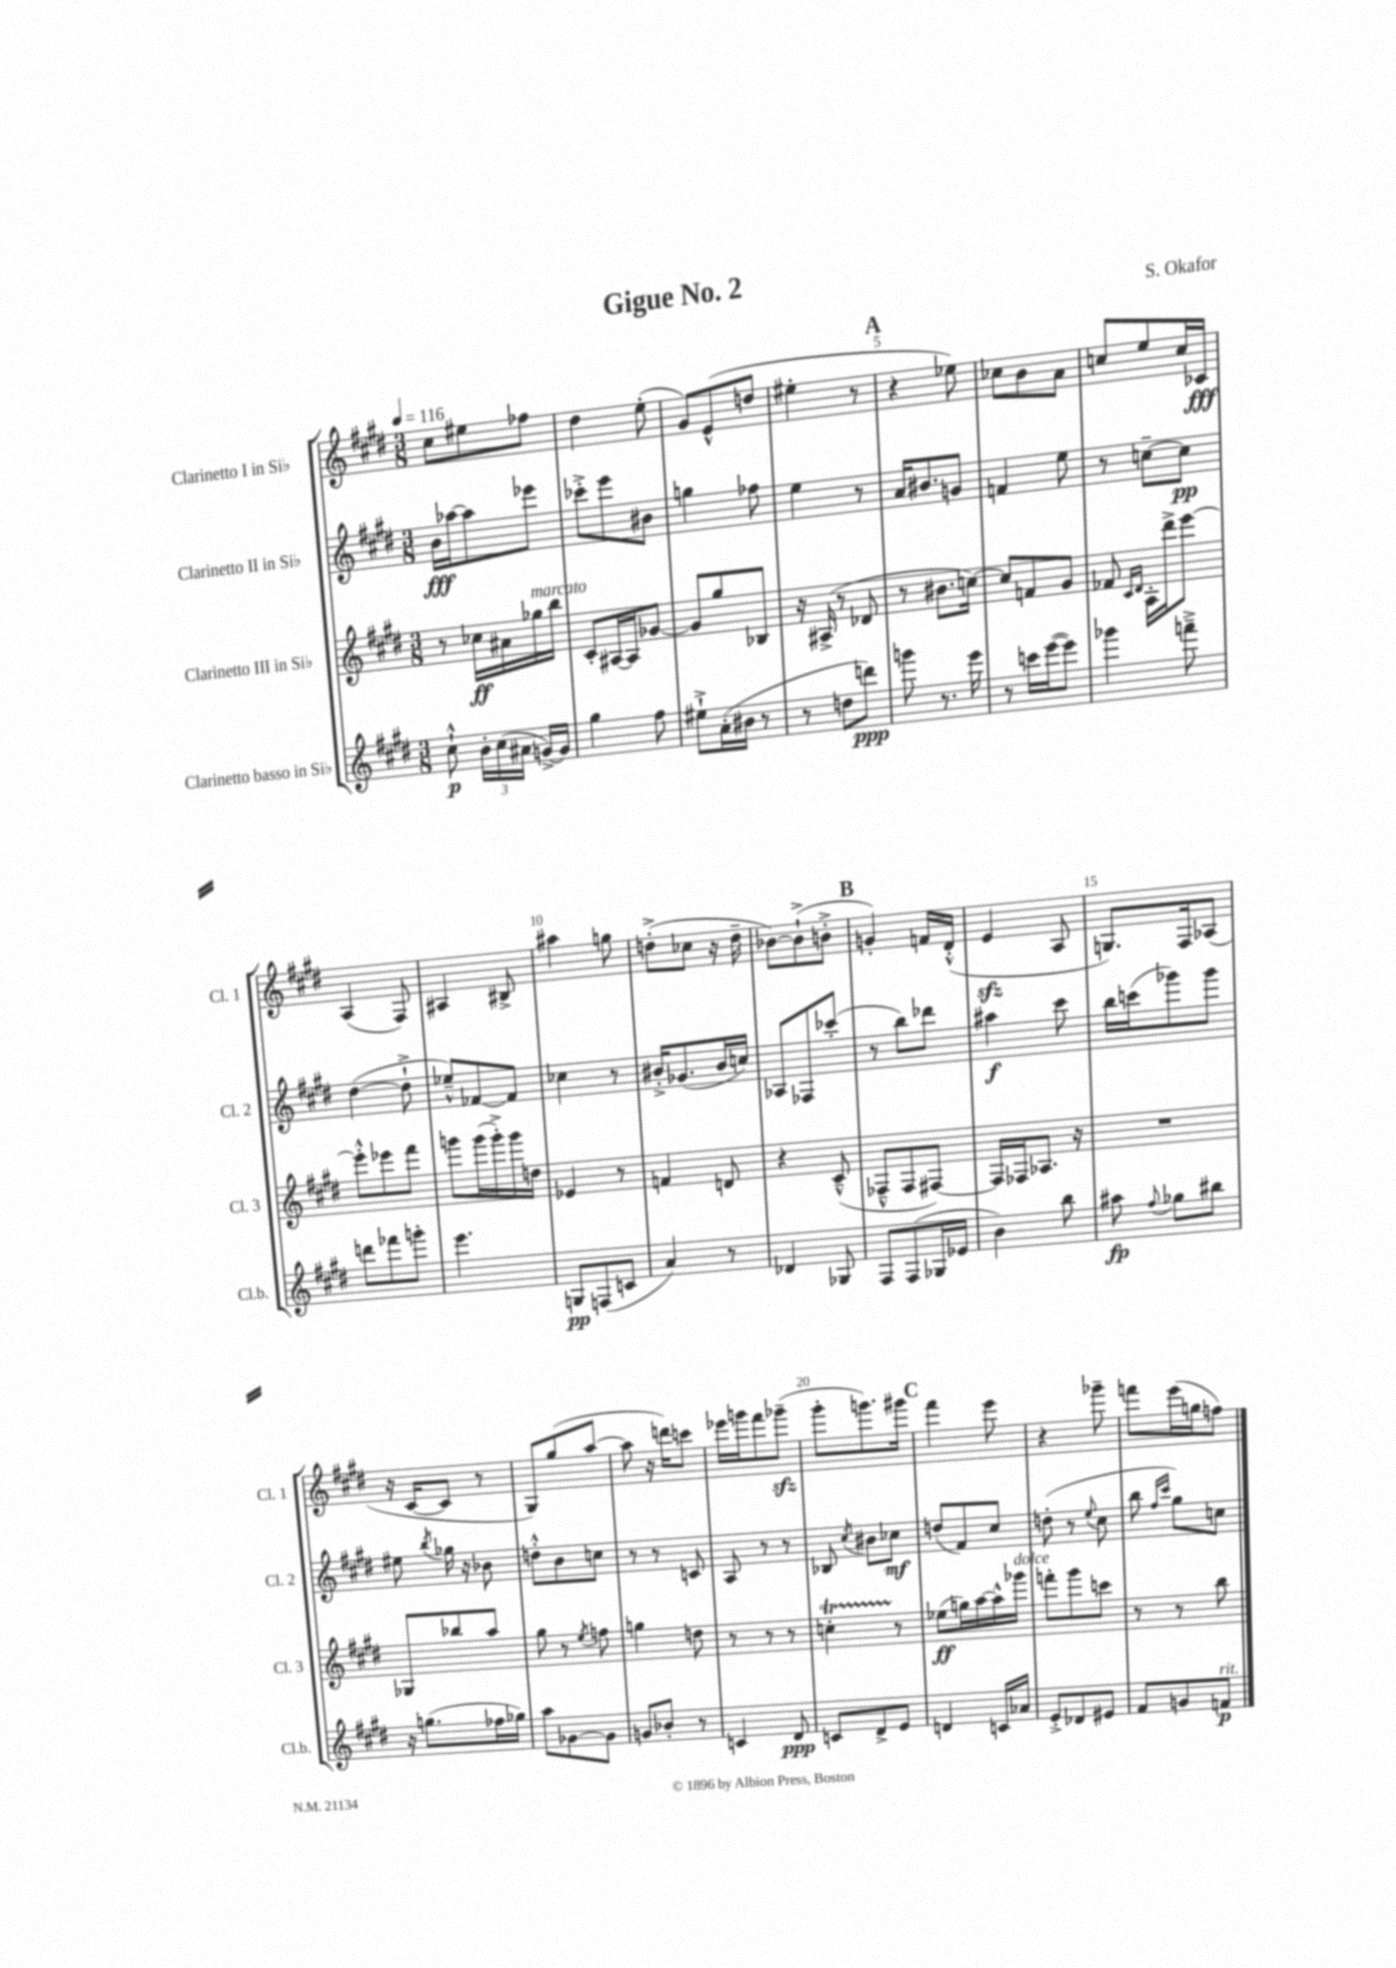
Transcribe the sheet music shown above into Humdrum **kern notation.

**kern	**kern	**kern	**kern
*staff4	*staff3	*staff2	*staff1
*clefG2	*clefG2	*clefG2	*clefG2
*k[f#c#g#d#]	*k[f#c#g#d#]	*k[f#c#g#d#]	*k[f#c#g#d#]
*M3/8	*M3/8	*M3/8	*M3/8
*MM116	*MM116	*MM116	*MM116
8cc#`^^\	8r	16b\LL	8cc#\L
.	.	[16aa-\J	.
24b'\LL	16cc-\LL	8aa-\]	8ee#\
(24cc#\	.	.	.
.	16a#\	.	.
24a#\JJ	.	.	.
[16g^/LL)	16gg-\	8eee-\J	8ff-\J
16g/]JJ	16bb\JJ	.	.
=	=	=	=
4gg#\	8c#'/L	8ccc-'^\L	4dd#\
.	[16A#/L	8eee\	.
.	16A#/]J	.	.
8ff#\	[8g-/J	8b#\J	(8ee'\
=	=	=	=
8ee#`^\L	8g-/]L	4gg\	8g#/L)
(16a'\L	8gg#/	.	(8e^^/
16b#\JJ	.	.	.
8r	8B-/J	8ff-\	8dd/J
=	=	=	=
8r	16r	4ee\	4ee#'\
.	(16A#^/	.	.
8dd\L	8r	.	.
8ddd\J)	8d-/	8r	8r
=	=	=	=
8ggg\	8r	16a/LK	4r
.	.	8.b#/	.
8.r	8.b#\L	.	.
.	.	8g/J	8ee-\)
16eee\	[16cc\Jk)	.	.
=	=	=	=
8r	8cc/]L	4f/	8cc-\L
16ccc\LL	8f/	.	8b\
([16eee\J	.	.	.
8eee\]J)	8g#/J	8ee\	8a\J
=	=	=	=
4ggg-\	8f-/	8r	8cc/L
.	16qqc#/LL	.	.
.	16qqd#/JJ	.	.
.	16A'\LL	[8cc~\L	8ee/
.	16ddd#^\J	.	.
8fff~^\	[8eee\J	8cc\]J	16cc/L
.	.	.	16c-/JJ
=	=	=	=
8ddd\L	8eee'^^\]L	([4dd#\	(4A/
8fff-\	8eee-\	.	.
8ggg'\J	8fff#\J	8dd#`^\]	8F#/)
=	=	=	=
4.eee\	8ggg\L	8ee-~^^/L)	4A#/
.	(16ggg\L	[8f-/	.
.	16ggg'^\)	.	.
.	16ggg\	8f-/]J	8B#^/
.	16dd\JJ	.	.
=	=	=	=
8G/L	4e-/	4cc-\	4aa#\
(8F/	.	.	.
8c/J	8r	8r	8gg\
=	=	=	=
4a/)	4f/	16b#'^/LK	(8dd'^\L
.	.	(8.g-/	.
.	.	.	8cc-\J
8r	8d/	16b#/L	16r
.	.	16cc/JJ)	16dd~\
=	=	=	=
4d-/	4r	8A-/L	[8b-\L)
.	.	8F-/	(8b-`^\]
8G-/	(8c#~^^/	(8ccc-'/J	8b'^\J
=	=	=	=
8F#/L	8F-~^^/L	8r	4g'/)
(8F#/	8F-/	8bb\L)	.
16G-/L	[8F#/J)	8ddd-\J	16f/LL
16e-/JJ	.	.	(16d#'^^/JJ
=	=	=	=
4b\)	16F#/]LL	4aa#\	4e/
.	16F-/J	.	.
.	8.A-/J	.	.
8bb\	.	8ccc#\	8A/
.	16r	.	.
=	=	=	=
8aa#\	4.r	16bb\LL	8.G/L)
.	.	(16ccc\J	.
8qqff#/	.	.	.
8gg-\L	.	8ggg-\)	.
.	.	.	16F#/k
8bb#\J	.	8ggg-\J	(8A-/J
=	=	=	=
16r	8G-/L	8ee#\	16r
(8.gg\L	.	.	[16c#/LK
.	.	8qbb/	.
.	8bb-/	16gg-\	8c#/]J
.	.	16r	.
16ff-\L	8aa/J	8b-\	8r
16gg-\JJ)	.	.	.
=	=	=	=
8aa\L	8gg#\	8dd'^^\L	8G#/L)
[8g-\	8r	8b\	(8gg#/
.	8qee/	.	.
8g-\]J	8ff\	8cc\J	[8aa/J
=	=	=	=
8g/L	4gg\	8r	8aa\]
8b-'/J	.	8r	16r
.	.	.	16ddd\LK)
8r	8dd\	8c/	8ccc\J
=	=	=	=
4c/	8r	8A/	16eee-\LL
.	.	.	16ggg\J
.	8r	8r	8fff#\
8d#/	8r	8r	(8ggg-~\J
=	=	=	=
8c/L	4cc'\	8B-/	8ggg#'\L
.	.	8qcc#/	.
8d#^/	.	8b#\L	8.ggg\)
8e/J	8r	8cc-\J	.
.	.	.	16ggg#\Jk
=	=	=	=
4d/	(8ee-\L	(8dd/L	4fff#\
.	16gg\L)	8f#/)	.
.	[16aa\	.	.
16c/LL	16aa^^\]	8cc#/J	8eee\
16a-/JJ	16ggg-\JJ	.	.
=	=	=	=
8e'^/L	8fff'\L	(8dd'\	4r
8d-/	8ggg#\	8r	.
.	.	8qqee/	.
8e#/J	8ccc\J	8cc#\	8ggg-~\
=	=	=	=
8f#/L	8r	8bb\	8fff\L
.	.	16qqff#/LL	.
.	.	16qqccc#/JJ	.
8g/	8r	8gg#\L)	(16eee\L
.	.	.	16gg\J
8f/J	8bb\	8cc\J	8ff\J)
==	==	==	==
*-	*-	*-	*-
